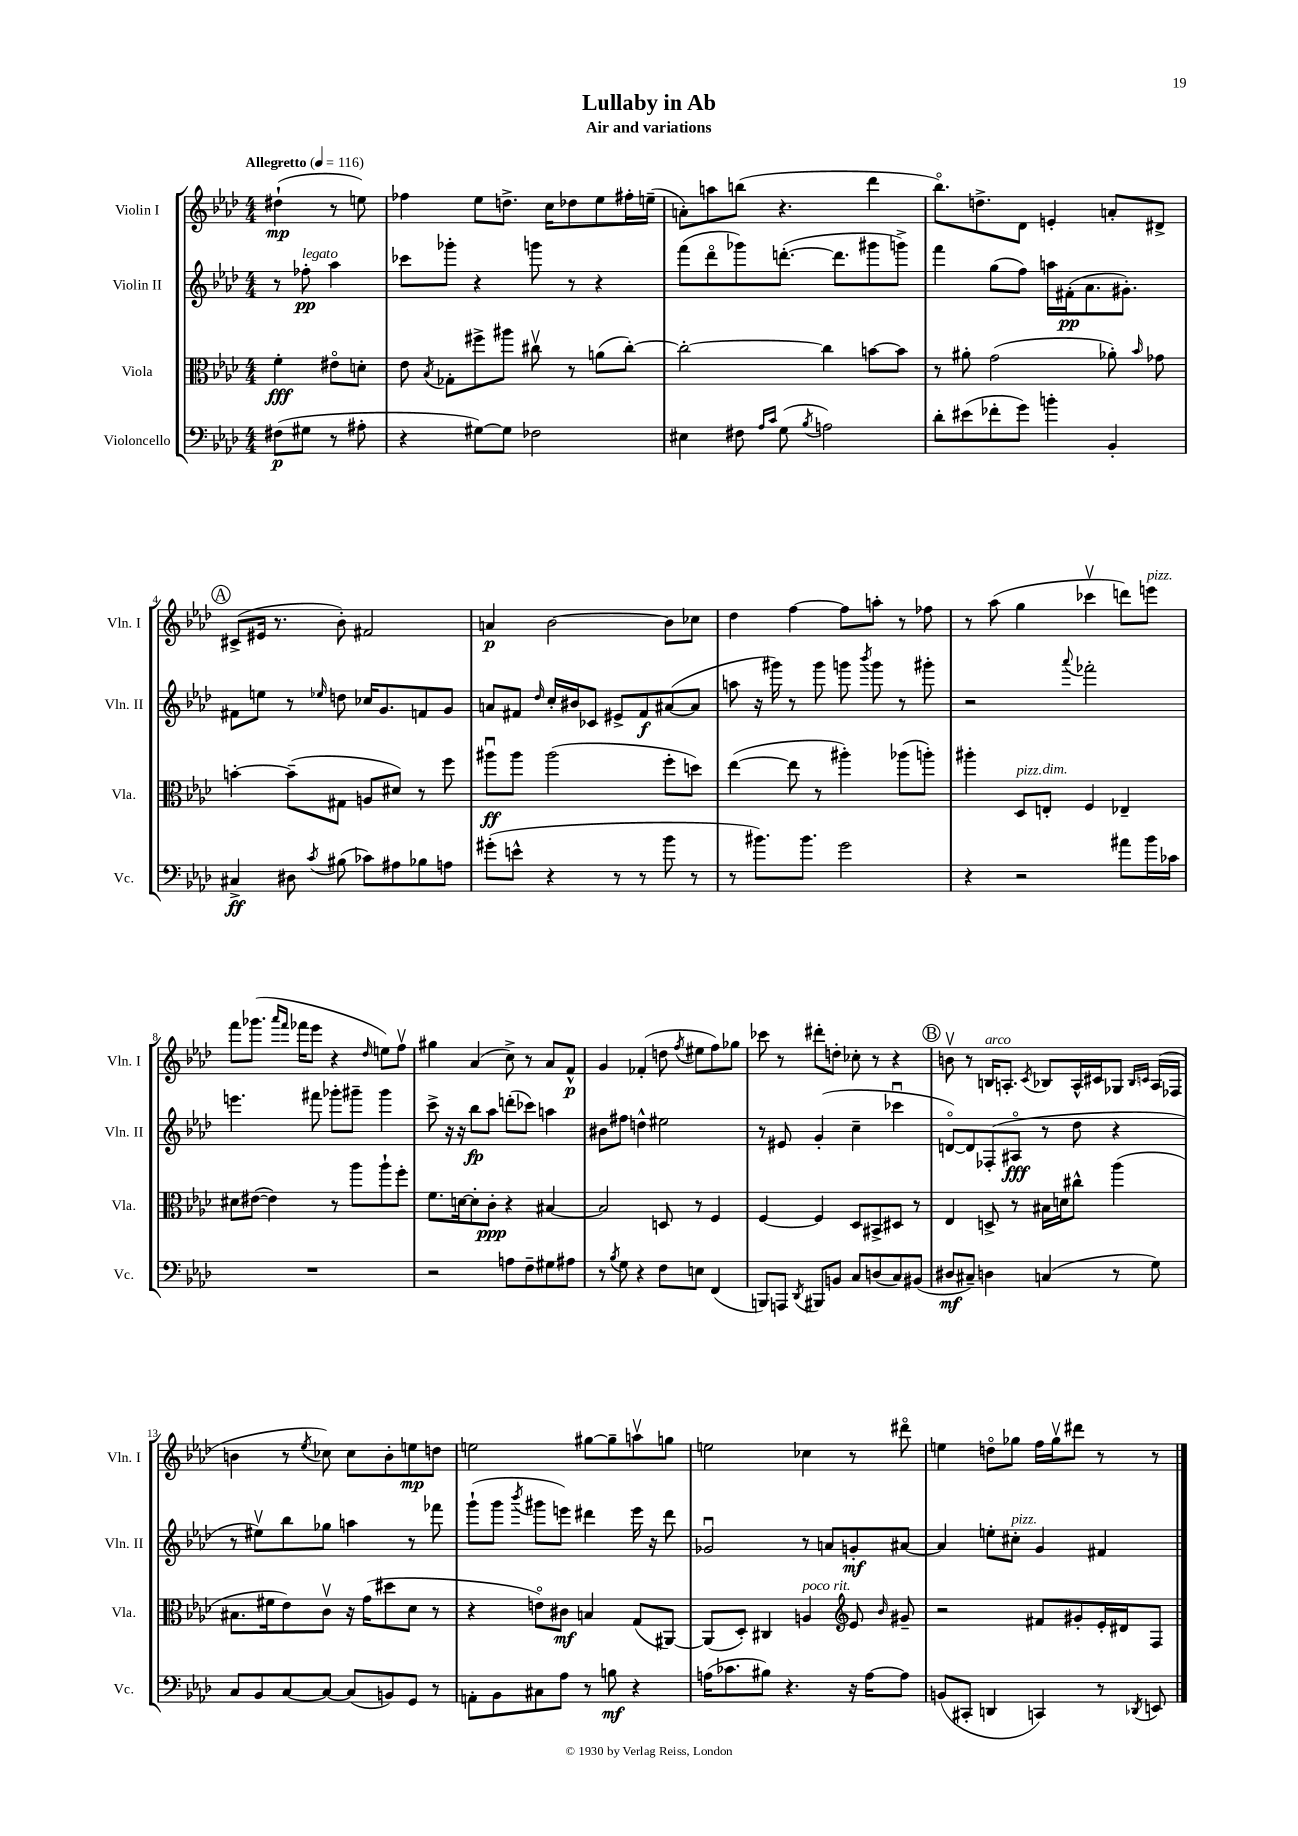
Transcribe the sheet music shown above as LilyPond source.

\header { title = "Lullaby in Ab" subtitle = "Air and variations" }
<<
\new StaffGroup <<
\new Staff = "s0" \with { instrumentName = "Violin I" shortInstrumentName = "Vln. I" } {
    \clef treble \key aes \major \numericTimeSignature \time 4/4 \partial 2 \tempo "Allegretto" 4 = 116
    \autoBeamOff dis''4-!\mp( r8 e''8) |
    fes''4 ees''8[ d''8.]-> c''16[ des''8 ees''8 fis''16-. e''16]--( |
    a'8[-.) a''8 b''8]( r4. des'''4 |
    bes''8.[\flageolet) d''8.-> des'8] e'4-. a'8[-. dis'8]-> |
    \mark \markup { \circle "A" } cis'8[->( eis'16] r8. bes'8-.) fis'2 |
    a'4\p bes'2~ bes'8[ ces''8] |
    des''4 f''4~ f''8[ a''8]-. r8 fes''8 |
    r8 aes''8( g''4 ces'''4\upbow d'''8[) e'''8]^\markup { \italic "pizz." } |
    f'''8[ ges'''8.]( \grace { aes'''16[ f'''16] } fes'''16[ ees'''8] r4 \grace { des''16 } e''8[) f''8]\upbow |
    gis''4 aes'4( c''8->) r8 aes'8[ f'8]-^\p |
    g'4 fes'4-.( d''8 \acciaccatura { f''8 } eis''8[ f''8) ges''8] |
    ces'''8 r8 dis'''8[-. d''8]-. ces''8-. r8 r4 |
    \mark \markup { \circle "B" } b'8\upbow r8 b16[^\markup { \italic "arco" } a8.]-. \acciaccatura { c'8 } bes8[ a16-^ cis'16 ges8] \grace { bes16[ c'16] } a16[( fes16] |
    b'4 r8 \acciaccatura { ees''8 } ces''8) ces''8[ b'8-. e''8\mp d''8] |
    e''2 gis''8[~ gis''8-- a''8\upbow g''8] |
    e''2 ces''4 r8 dis'''8\flageolet |
    e''4 d''8[\flageolet ges''8] f''16[ ges''16\upbow dis'''8] r8 r8 \bar "|." |
}
\new Staff = "s1" \with { instrumentName = "Violin II" shortInstrumentName = "Vln. II" } {
    \clef treble \key aes \major \numericTimeSignature \time 4/4 \partial 2
    \autoBeamOff r8 fes''8-.\pp^\markup { \italic "legato" } aes''4 |
    ces'''8[ ges'''8]-. r4 g'''8 r8 r4 |
    f'''8[( des'''8\flageolet ges'''8) d'''8.]~-.( d'''8.[ gis'''8 g'''8]->) |
    f'''4 g''8[( f''8]) a''16[ fis'16-.\pp( aes'8. gis'8.]-.) |
    \mark \markup { \circle "A" } fis'8[ e''8] r8 \grace { ees''16 } d''8 ces''16[ g'8. f'8 g'8] |
    a'8[ fis'8] \grace { des''16 } c''16[-. bis'16 ces'8] eis'8[-> fis'8\f ais'8~( ais'8] |
    a''8 r16 gis'''16) r8 gis'''8 g'''8 \acciaccatura { bes'''8 } g'''8 r8 gis'''8-. |
    r2 \appoggiatura { aes'''8 } fes'''2-. |
    e'''4. fis'''8 ges'''8[-. gis'''8]-- gis'''4 |
    c'''8-> r16 r16 bes''8[\fp aes''8] d'''8[-.( ces'''8]) a''4 |
    bis'8[ fis''8] d''4-^ eis''2 |
    r8 eis'8 g'4-.( c''4-- ces'''4\downbow |
    \mark \markup { \circle "B" } d'8[~\flageolet) d'8 fes8-.( ais8]\flageolet\fff r8 des''8 r4 |
    r8 eis''8[\upbow) bes''8 ges''8] a''4 r8 fes'''8 |
    g'''8[-!( g'''8] \acciaccatura { bes'''8 } gis'''8[ e'''8]) dis'''4 e'''16 r16 dis'''8 |
    ges'2\downbow r8 a'8[ g'8-.\mf ais'8]~ |
    ais'4 e''8[-. cis''8]-.^\markup { \italic "pizz." } g'4 fis'4 \bar "|." |
}
\new Staff = "s2" \with { instrumentName = "Viola" shortInstrumentName = "Vla." } {
    \clef alto \key aes \major \numericTimeSignature \time 4/4 \partial 2
    \autoBeamOff f'4-.\fff eis'8[\flageolet d'8]-. |
    ees'8 \acciaccatura { bes8 } ges8[-. fis''8-> ais''8] cis''8\upbow r8 a'8[( cis''8]~-.) |
    cis''2~-. cis''4 b'8[~ b'8] |
    r8 ais'8-. g'2( aes'8-.) \grace { bes'16 } ges'8 |
    \mark \markup { \circle "A" } b'4~-. b'8[--( gis8] a8[ dis'8]) r8 f''8 |
    ais''8[\downbow\ff ais''8] ais''2( f''8[-. d''8]) |
    ees''4~( ees''8 r8 ais''4-.) aes''8[( a''8]-.) |
    ais''4-. des8[^\markup { \italic "pizz." } e8]-.^\markup { \italic "dim." } f4 ees4-- |
    dis'8[ eis'8]~( eis'4) r8 aes''8[ aes''8-! f''8]-. |
    f'8.[ d'16~ d'8-. c'8]-.\ppp r4 bis4~ |
    bis2 d8 r8 f4 |
    f4~ f4 des8[ bis,8-> dis8] r8 |
    \mark \markup { \circle "B" } ees4 d8-> r8 bis16[ d'16 cis''8]-^ aes''4( |
    bis8.[ fis'16 ees'8) c'8]\upbow r16 g'16[( dis''8 des'8] r8 |
    r4 e'8[\flageolet) cis'8]\mf b4 g8[( ais,8]~) |
    ais,8[( des8]-.) cis4 a4^\markup { \italic "poco rit." } \clef treble ees'8 \grace { bes'16 } gis'8-- |
    r2 fis'8[ gis'8-. ees'16-. dis'16 f8] \bar "|." |
}
\new Staff = "s3" \with { instrumentName = "Violoncello" shortInstrumentName = "Vc." } {
    \clef bass \key aes \major \numericTimeSignature \time 4/4 \partial 2
    \autoBeamOff fis8[\p( gis8] r8 ais8-. |
    r4 gis8[~) gis8] fes2 |
    eis4 fis8 \grace { aes16[ c'16] } g8( \acciaccatura { bes8 } a2) |
    des'8[-. eis'8( fes'8-. g'8]) b'4-. bes,4-. |
    \mark \markup { \circle "A" } cis4->\ff dis8 \acciaccatura { c'8 } bis8( ces'8[) ais8 bes8 a8] |
    gis'8[-.( e'8]-^ r4 r8 r8 bes'8 r8 |
    r8 bis'8.[) bis'8.] g'2 |
    r4 r2 ais'8[ bes'16 ces'16] |
    R1 |
    r2 a8[ f8-- gis8 ais8] |
    r8 \acciaccatura { bes8 } g8 r4 f8[ e8] f,4( |
    b,,8[) a,,8] \acciaccatura { des,8 } bis,,8[ b,8] c8[ d8( c8) bis,8]( |
    \mark \markup { \circle "B" } dis8[\mf cis8]--) d4 c4( r8 g8) |
    c8[ bes,8 c8~ c8]~ c8[( b,8) g,8] r8 |
    a,8[-. bes,8 cis8 aes8] r8 b8\mf r4 |
    a16[( ces'8. bis8]) r4. r16 a16[~ a8] |
    b,8[( cis,8]-. d,4 c,4) r8 \acciaccatura { des,8 } e,8 \bar "|." |
}
>>
>>
